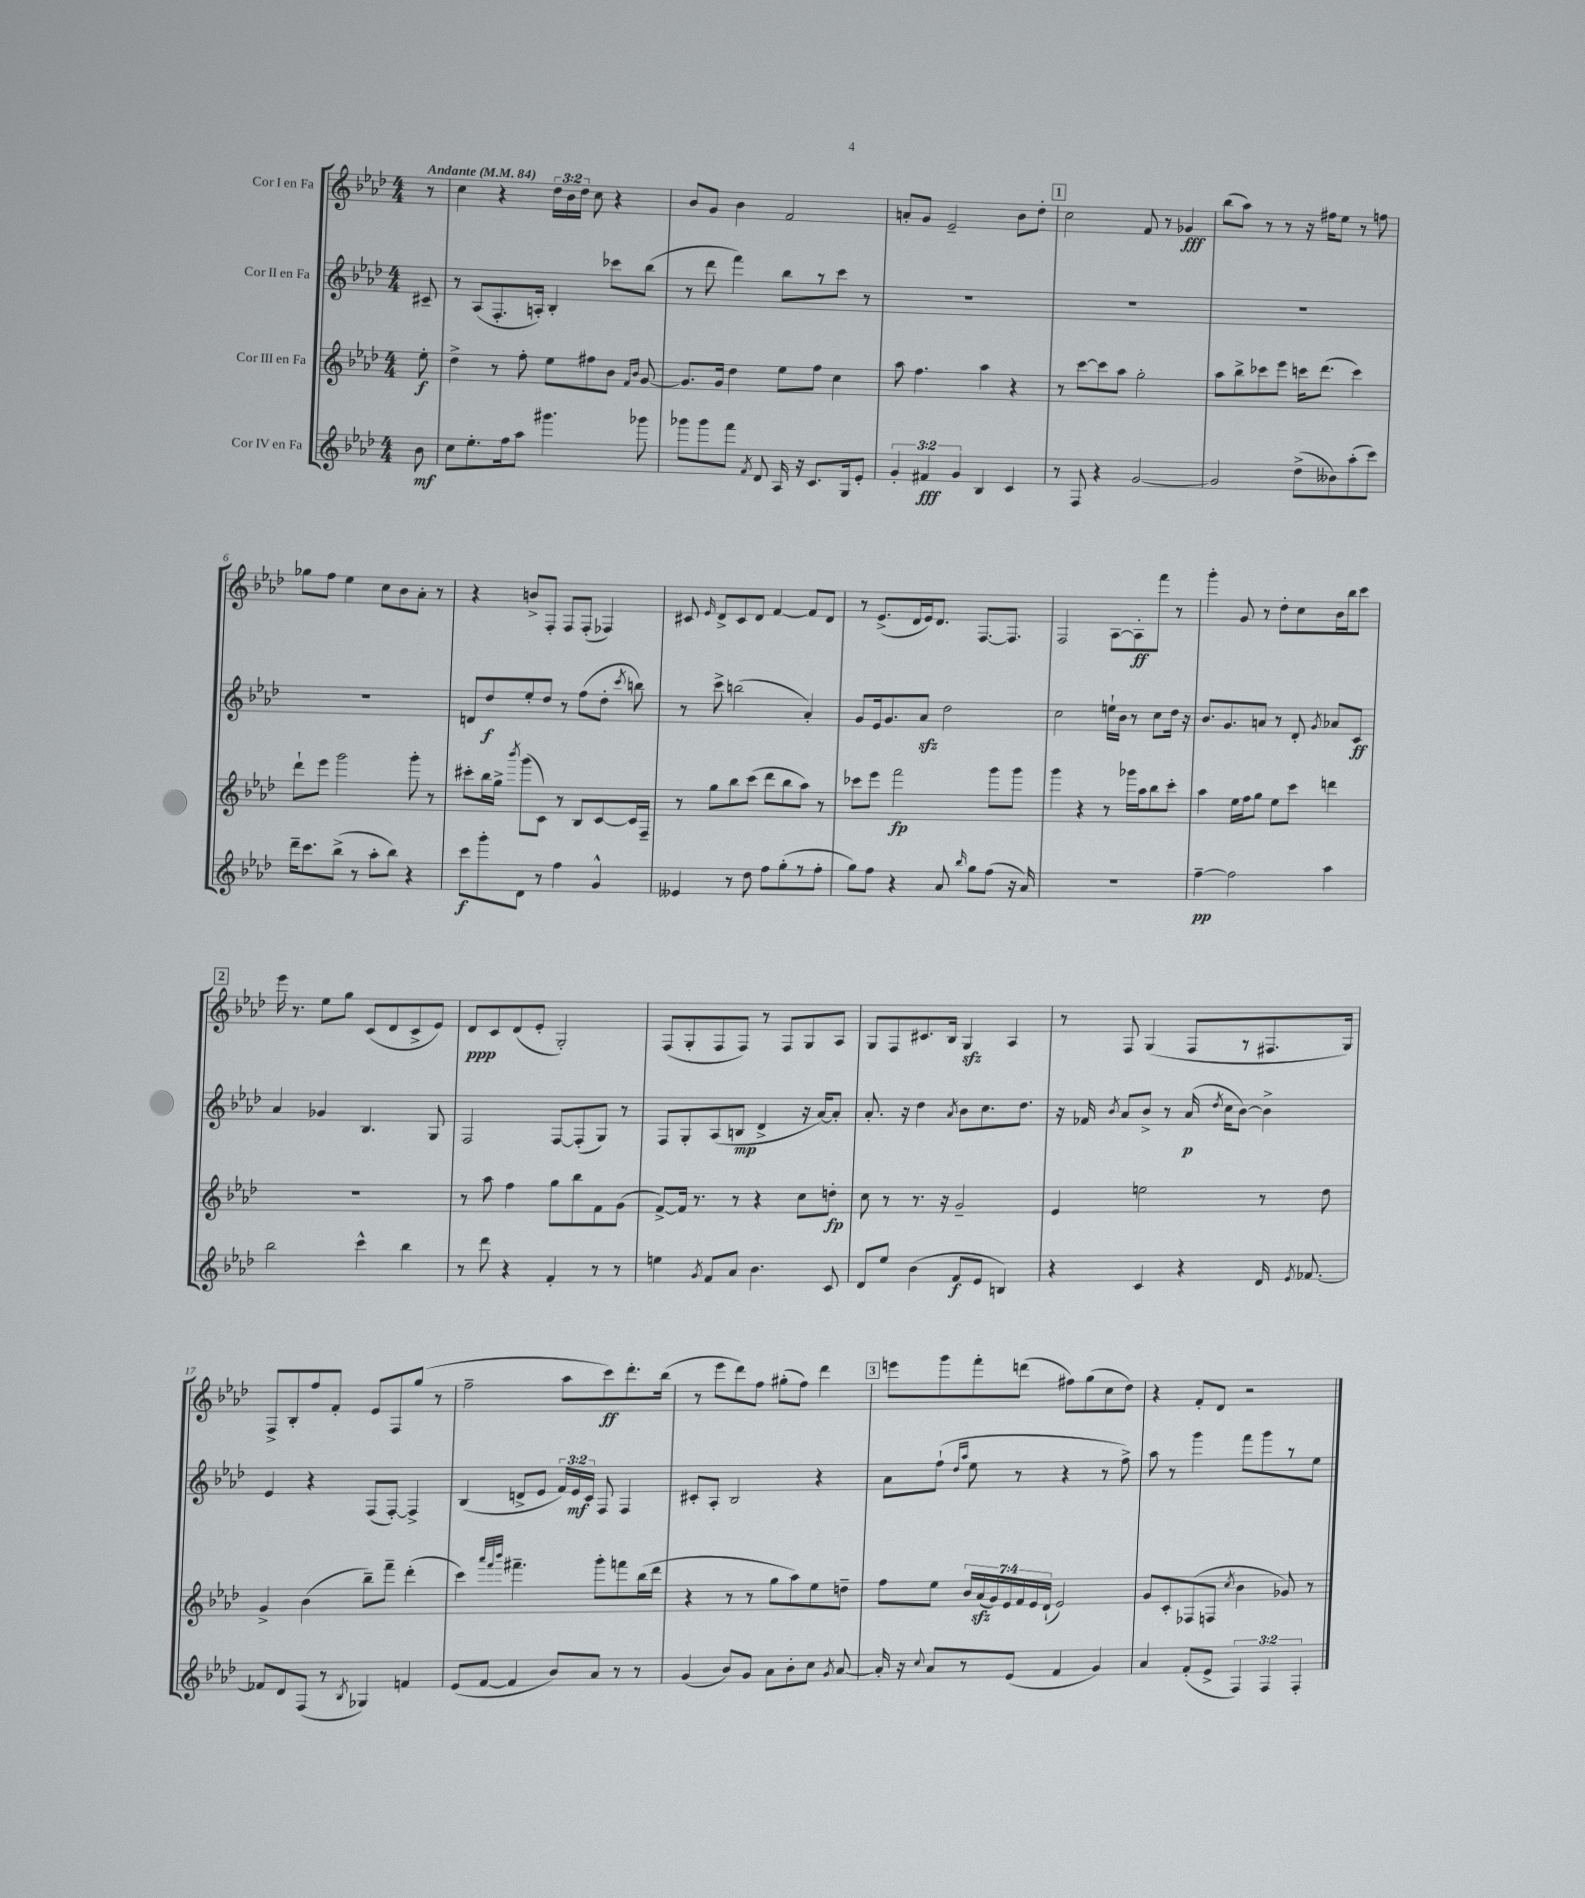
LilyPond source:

<<
\new StaffGroup <<
\new Staff = "s0" \with { instrumentName = "Cor I en Fa" } {
    \clef treble \key aes \major \numericTimeSignature \time 4/4 \override Staff.TupletNumber.text = #tuplet-number::calc-fraction-text \partial 8 \tempo "Andante" 4 = 84
    \autoBeamOff r8 |
    c''4 r4 \tuplet 3/2 { des''16[ bes'16 des''16] } c''8 r4 |
    bes'8[ g'8] bes'4 f'2 |
    a'8[-. g'8] ees'2-- bes'8[ des''8]-. |
    \mark \markup { \box "1" } c''2 f'8 r8 ges'4\fff |
    bes''8[( aes''8]) r8 r8 r16 fis''16[ ees''8] r8 f''8 |
    ges''8[ f''8] ees''4 c''8[ bes'8 aes'8]-. r8 |
    r4 b'8[-> f8]-. f8[ f8]-.( fes4) |
    cis'8 \grace { ees'16 } des'8[-> cis'8 des'8] f'4~ f'8[ des'8] |
    r8 ees'8.[->( des'16 ees'16) des'8.] f8.[~ f8.] |
    f2 aes8[~ aes8-.\ff f'''8] r8 |
    g'''4-. g'8 r8 des''8[-. c''8 bes'16 bes''16 c'''8] |
    \mark \markup { \box "2" } ees'''16 r8. ees''8[ g''8] c'8[( des'8 c'8-> ees'8]) |
    des'8[\ppp c'8 des'8( ees'8]-. g2-.) |
    f8[( g8-. f8 f8]) r8 f8[ g8 aes8] |
    g8[ f8 cis'8. bes16] g4\sfz aes4 |
    r8 f8 g4( f8[ r8 fis8. g16]) |
    f8[-> bes8-. f''8 f'8]-. ees'8[ f8 g''8]( r8 |
    f''2-- aes''8[ c'''8\ff) des'''8.-. bes''16]( |
    r8 ees'''8[ des'''8) f''8] gis''8[-.( f''8]) des'''4 |
    \mark \markup { \box "3" } e'''8[ g'''8 f'''8-. d'''8]( fis''8[) g''8( c''8 des''8]) |
    r4 f'8[-. des'8] r2 \bar "|." |
}
\new Staff = "s1" \with { instrumentName = "Cor II en Fa" } {
    \clef treble \key aes \major \numericTimeSignature \time 4/4 \override Staff.TupletNumber.text = #tuplet-number::calc-fraction-text \partial 8
    \autoBeamOff cis'8-- |
    r8 aes8[( f8.-. a16]-.) bes4-. ces'''8[ bes''8]( |
    r8 des'''8 f'''4) bes''8[ r8 c'''8] r8 |
    R1 |
    \mark \markup { \box "1" } R1 |
    R1 |
    R1 |
    d'8[ des''8\f ees''8-. des''8] r8 f''8[( des''8]-. \acciaccatura { c'''8 } b''8) |
    r8 c'''8-> b''2( aes'4-.) |
    g'8[ ees'16 g'8. aes'8]\sfz des''2 |
    c''2 e''16[-! bes'16] r8 c''8[ des''16] r16 |
    bes'8.[ g'8. a'8] r8 des'8-. \acciaccatura { g'8 } aes'8[ c'8]\ff |
    \mark \markup { \box "2" } aes'4 ges'4 bes4. g8 |
    f2 f8[~ f8-.( g8]) r8 |
    f8[ g8-. aes8( b8]\mp des'4-> r16 aes'16[~) aes'8]-. |
    aes'8.-. r16 des''4 \acciaccatura { aes'8 } bes'8[ c''8. des''8.] |
    r16 fes'16 \acciaccatura { bes'8 } aes'8[ bes'8]-> r8 aes'16\p( \acciaccatura { des''8 } c''16[ bes'8]~) bes'4-> |
    ees'4 r4 f8[( f8]~-.) f4-> |
    bes4( d'8[-> ees'8] \tuplet 3/2 { f'16[) ees'16\mf c'16] } f8 f4 |
    cis'8[-. aes8]-. bes2 r4 |
    \mark \markup { \box "3" } aes'8[ f''8]-!( \grace { des''16[ aes''16] } ees''8 r8 r4 r8 f''8->) |
    aes''8 r8 g'''4 f'''8[ g'''8 r8 ees''8] \bar "|." |
}
\new Staff = "s2" \with { instrumentName = "Cor III en Fa" } {
    \clef treble \key aes \major \numericTimeSignature \time 4/4 \override Staff.TupletNumber.text = #tuplet-number::calc-fraction-text \partial 8
    \autoBeamOff ees''8-.\f |
    des''4-> r8 f''8-. ees''8[ fis''8 bes'8] \grace { f'16[ bes'16] } g'8~ |
    g'8.[ g'16] des''4 ees''8[ f''8] c''4 |
    aes''8 f''4. aes''4 r4 |
    \mark \markup { \box "1" } r8 c'''8[~ c'''8 aes''8] g''2-. |
    aes''8[ bes''8-> ces'''8 ees'''8] c'''16[ des'''8.]( c'''4) |
    des'''8[-! ees'''8] g'''2 g'''8-. r8 |
    cis'''8[-. bes''16 g''16]-> \acciaccatura { bes'''8 } g'''8[( c'8]) r8 bes8[ c'8~ c'16 f16]-- |
    r8 g''8[ bes''8 c'''8]( des'''8[ bes''8 aes''8]) r8 |
    ces'''8[ ees'''8] f'''2\fp g'''8[ g'''8] |
    g'''4 r4 r8 ges'''16[ aes''16 bes''8 c'''8]-. |
    aes''4 ees''16[ f''16 g''8] ees''8[ c'''8] d'''4 |
    \mark \markup { \box "2" } R1 |
    r8 aes''8 f''4 g''8[ bes''8 f'8 g'8]( |
    f'8[~->) f'16] r8. r8 r4 c''8[ d''8]-.\fp |
    c''8 r8 r8. r16 g'2-- |
    ees'4 e''2 r8 des''8 |
    g'4-> bes'4( bes''8[--) f'''8]-- des'''4-.( |
    c'''4) \grace { aes'''32[ f'''32 bes'''32] } fis'''4.-- g'''8[-. f'''8 bes''16( des'''16] |
    r4 r8 r8 g''8[ aes''8) ees''8 d''8]-- |
    \mark \markup { \box "3" } f''8[ ees''8] \tuplet 7/4 { bes'16[ aes'16\sfz( g'16) ees'16 f'16 ees'16 des'16]-!( } ees'2) |
    g'8[ c'8-. fes8( f8] \acciaccatura { c''8 } bes'4 ges'8) r8 \bar "|." |
}
\new Staff = "s3" \with { instrumentName = "Cor IV en Fa" } {
    \clef treble \key aes \major \numericTimeSignature \time 4/4 \override Staff.TupletNumber.text = #tuplet-number::calc-fraction-text \partial 8
    \autoBeamOff bes'8\mf |
    c''8[ ees''8.-. f''16 aes''8] gis'''4. ges'''8 |
    ges'''8[ ges'''8 f'''8] \acciaccatura { f'8 } des'8 aes16 r16 c'8.[ g16 ees'8]-. |
    \tuplet 3/2 { g'4-. fis'4\fff g'4 } bes4 c'4 |
    \mark \markup { \box "1" } r8 f8 r4 g'2~ |
    g'2 des''8[->( beses'8) aes''8-.( c'''8]) |
    des'''16[-- c'''8. bes''8]->( r8 aes''8[-. bes''8]) r4 |
    c'''8[\f g'''8-. des'8] r8 f''4 g'4-^ |
    eeses'4 r8 des''8 f''8[ g''8-.( r8 f''8]-. |
    g''8[) f''8] r4 aes'8 \grace { bes''16 } g''8[ f''8]( r16 aes'16) |
    R1 |
    f''4~--\pp f''2 aes''4 |
    \mark \markup { \box "2" } bes''2 c'''4-^ bes''4 |
    r8 des'''8 r4 f'4-. r8 r8 |
    e''4 \acciaccatura { g'8 } f'8[ aes'8] bes'4. c'8 |
    des'8[ ees''8] bes'4( f'8[\f ees'8] b4) |
    r4 c'4 r4 des'16 \acciaccatura { ees'8 } fes'8.~ |
    fes'8[ des'8 f8]( r8 \acciaccatura { bes8 } ges4) f'4 |
    ees'8[( f'8]~ f'4 bes'8[) aes'8] r8 r8 |
    g'4( bes'8[) g'8] aes'8[ bes'8-. c''8] \acciaccatura { g'8 } aes'8~ |
    \mark \markup { \box "3" } aes'16-. r16 \appoggiatura { c''8 } aes'8[ r8 ees'8]( f'4 g'4) |
    aes'4 f'8[-.( ees'8]-> \tuplet 3/2 { f4) f4 f4-. } \bar "|." |
}
>>
>>
